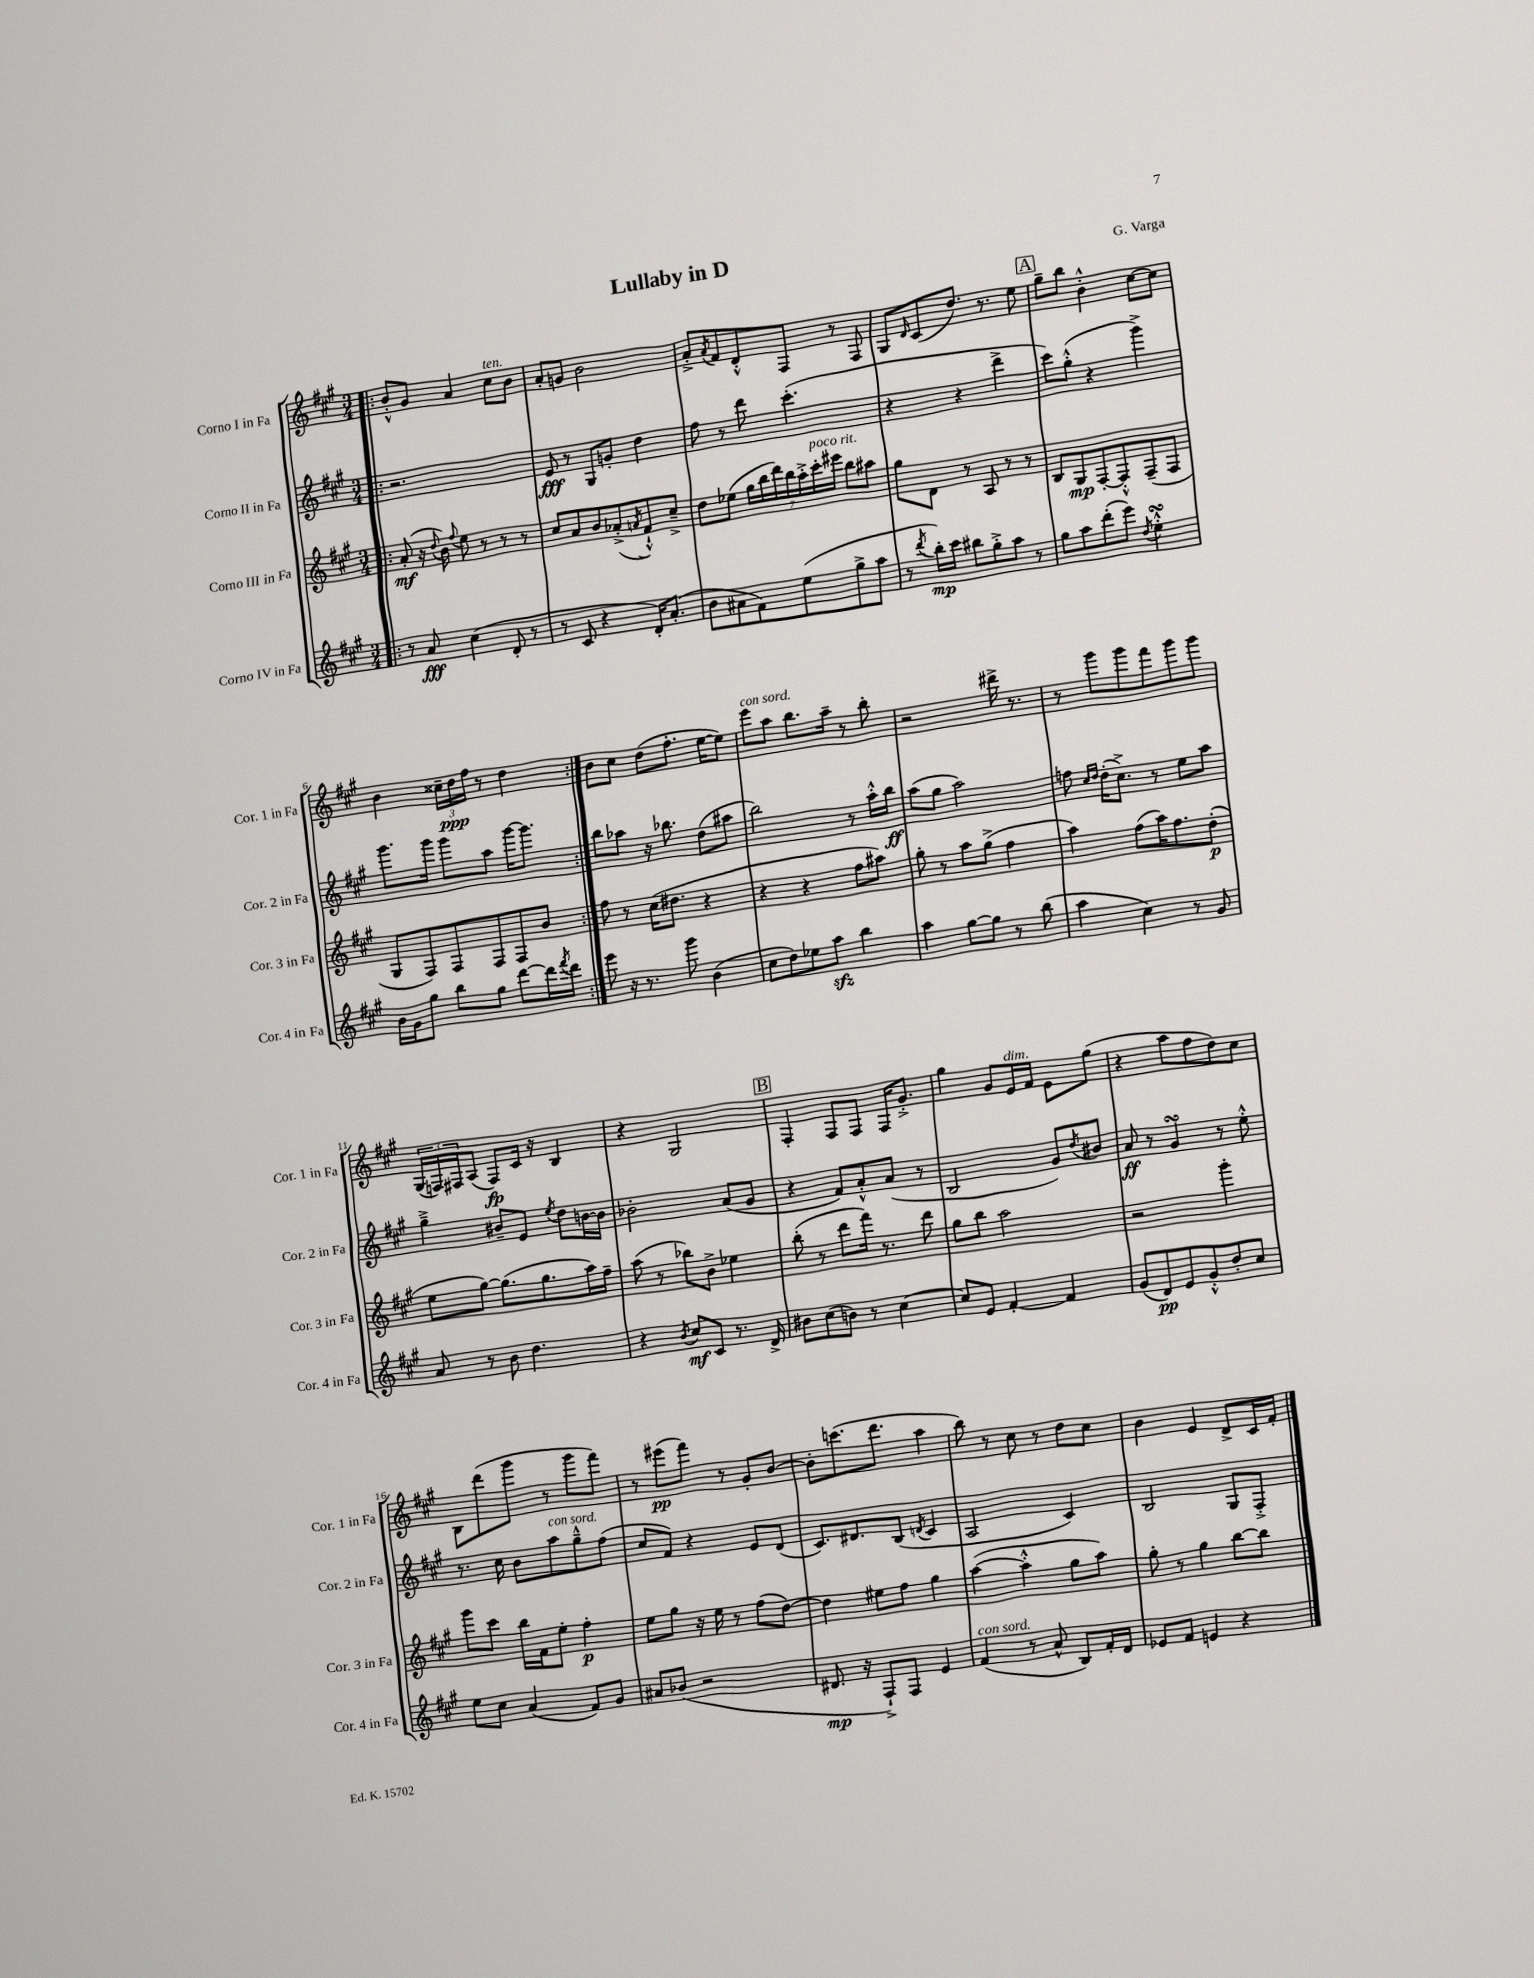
\header { title = "Lullaby in D" composer = "G. Varga" }
<<
\new StaffGroup <<
\new Staff = "s0" \with { instrumentName = "Corno I in Fa" shortInstrumentName = "Cor. 1 in Fa" } {
    \clef treble \key a \major \numericTimeSignature \time 3/4
    \repeat volta 2 { \bar ".|:" b'8-.-^ gis'8 a'4 cis''8^\markup { \italic "ten." } b'8 |
    a'8-. g'8 b'2 |
    a'8-.-> \acciaccatura { a'8 } fis'8 d'8-.-^ fis8 r8 fis8 |
    gis8 \grace { d'16 } cis'8( d''8.) r8. e''8 |
    \mark \markup { \box "A" } gis''8-- b''8 b'4-.-^ cis''8~ cis''8 |
    b'4 \tuplet 3/2 { cisis''16-- d''16\ppp fis''16 } r8 d''4 | }
    b'8 cis''8 d''8( fis''8.-. e''16~ e''8) |
    e'''8^\markup { \italic "con sord." } a''8 b''8. a''16-- r8 b''8-. |
    r2 dis'''16-> r8. |
    r8 gis'''8 gis'''8 fis'''8 gis'''8 gis'''8 |
    \tuplet 3/2 { gis16( f16) fis16 } a8( fis8\fp) cis'16 r16 b4 |
    r4 gis2 |
    \mark \markup { \box "B" } fis4-. fis8 fis8 fis16 gis'8.-.-> |
    gis''4 gis'8 e'16^\markup { \italic "dim." } fis'16 e'8 gis''8( |
    r4 a''8 fis''8 d''8) cis''8 |
    b8 d'''8( gis'''8 r8 gis'''8 fis'''8) |
    r8 eis'''8\pp( fis'''8) r8 gis'8-. b'8~ |
    b'8-. c'''8.( d'''8. a''4 |
    b''8) r8 cis''8 r8 d''8 cis''8 |
    b'4 e'4 d'8-> cis'16 fis'16-. \bar "|." |
}
\new Staff = "s1" \with { instrumentName = "Corno II in Fa" shortInstrumentName = "Cor. 2 in Fa" } {
    \clef treble \key a \major \numericTimeSignature \time 3/4
    \repeat volta 2 { \bar ".|:" r2. |
    e'8\fff r8 gis8 g'8-. d''4 |
    fis''8 r8 d'''8 cis'''4.-.( |
    r4 r4 d'''4-> |
    \mark \markup { \box "A" } cis'''8) gis''8-.-^( r4 gis'''4->) |
    gis'''8. gis'''16 gis'''8 a''8 gis'''16~ gis'''8. | }
    b''8 aes''8 r16 bes''8. d''8( ais''8 |
    b''2) r8 a''16-.-^ b''16\ff |
    a''8( gis''8 a''2) |
    f''8 \grace { cis''16 d''16 } d''16-.( cis''8.->) r8 e''8 a''8 |
    gis''4---> bis'8-- e'8 \acciaccatura { e''8 } d''8 b'16~ b'16 |
    bes'2-. a'8( gis'8 |
    \mark \markup { \box "B" } r4 fis'8) a'8-.-^ a'8( r8 |
    b2 gis'8) \acciaccatura { d''8 } bis'8 |
    a'8\ff r8 gis'4\turn r8 e''8-.-^ |
    r8. cis''16 b'8 a''8^\markup { \italic "con sord." } gis''8---^ fis''8( |
    cis''8 fis'8) r4 e'8 d'8( |
    cis'8.) dis'8. b8( \acciaccatura { d'8 } cis'4 |
    a2 cis'4) |
    b2 gis8 fis8-.-> \bar "|." |
}
\new Staff = "s2" \with { instrumentName = "Corno III in Fa" shortInstrumentName = "Cor. 3 in Fa" } {
    \clef treble \key a \major \numericTimeSignature \time 3/4
    \repeat volta 2 { \bar ".|:" a'8-.\mf( r16 \appoggiatura { d''8 } b'16) \appoggiatura { fis''8 } e''8 r8 r8 r8 |
    cis''8 a'8 b'8 aes'8-.->( \acciaccatura { a'8 } fis'8-!-^) cis''8---> |
    d''8 ees''8( \tuplet 7/4 { gis''16 b''16 d'''16) b''16 a''16-.-> cis'''16-.^\markup { \italic "poco rit." } eis'''16 } b''8 ais''8 |
    gis''8 d'8 r8 a8 r8 r8 |
    \mark \markup { \box "A" } b8 gis8\mp fis8~-. fis8-.-^ fis8--( fis8 |
    gis8 fis8) fis8 fis8 fis8 b'8 | }
    fis''8 r8 cis''16( dis''8. r4 |
    r4 r4 fis''8 ais''8) |
    gis''8-. r8 a''8 gis''8->( fis''4 |
    a''4) fis''8( a''16) fis''8. d''8-.\p( |
    e''8 gis''8~) gis''8.( gis''8. a''16) fis''16-- |
    a''8( r8 bes''8) b'8-> ees''4 |
    \mark \markup { \box "B" } b''8-.( r8 d'''8 fis'''16) r8. d'''8 |
    gis''8 b''8 a''2 |
    r2 gis'''4-. |
    gis'''8 cis'''8 b''16 fis'16 e''8-. fis''4-.\p |
    e''8 gis''8 r16 e''16 r8 fis''8( d''8~) |
    d''4 eis''8 fis''8 gis''4 |
    a''4~( a''4-.-^ gis''8 a''8) |
    gis''8-. r8 gis''4 b''8~ b''8 \bar "|." |
}
\new Staff = "s3" \with { instrumentName = "Corno IV in Fa" shortInstrumentName = "Cor. 4 in Fa" } {
    \clef treble \key a \major \numericTimeSignature \time 3/4
    \repeat volta 2 { \bar ".|:" r8 a'8\fff cis''4( d'8-. r8 |
    r8 cis'8 r4 d'16-.) a'8.-.( |
    b'8 ais'8 fis'8) e''8( gis''8-> a''8 |
    r8 \acciaccatura { d'''8 } b''16-.\mp) cis'''16 bis''8 gis''8-.-> a''8 r8 |
    \mark \markup { \box "A" } gis''8 a''8 d'''8-.( e'''8) \acciaccatura { d''8 } e''4-.-^\turn |
    b'16 gis'16 gis''8 b''8 gis''8 d'''8~ d'''16 \acciaccatura { fis'''8 } d'''16 | }
    e'''8 r16 r8. gis'''8 b'4( |
    cis''8 d''8) ees''8 a''8\sfz b''4 |
    a''4 gis''8~ gis''8 r8 b''8( |
    a''4 cis''4) r8 gis'8 |
    a'8 r8 b'8 d''4. |
    r4 \acciaccatura { b'8 } cis''8\mf cis'8 r8. d'16-> |
    \mark \markup { \box "B" } bis'8 cis''8( b'8) r8 cis''4~ |
    cis''8 e'8 fis'4~-. fis'4 |
    gis'8( d'8\pp) e'8 gis'8-.-^ d''8-. cis''8 |
    e''8 cis''8 a'4( fis'8) gis'8 |
    ais'8 bes'8( r2 |
    dis'8.\mp r16 fis8-!->) fis8 e'4 |
    fis'4^\markup { \italic "con sord." }( r8 a'8-^ b8) fis'16-. d'16 |
    ees'8 fis'8 e'4 r4 \bar "|." |
}
>>
>>
